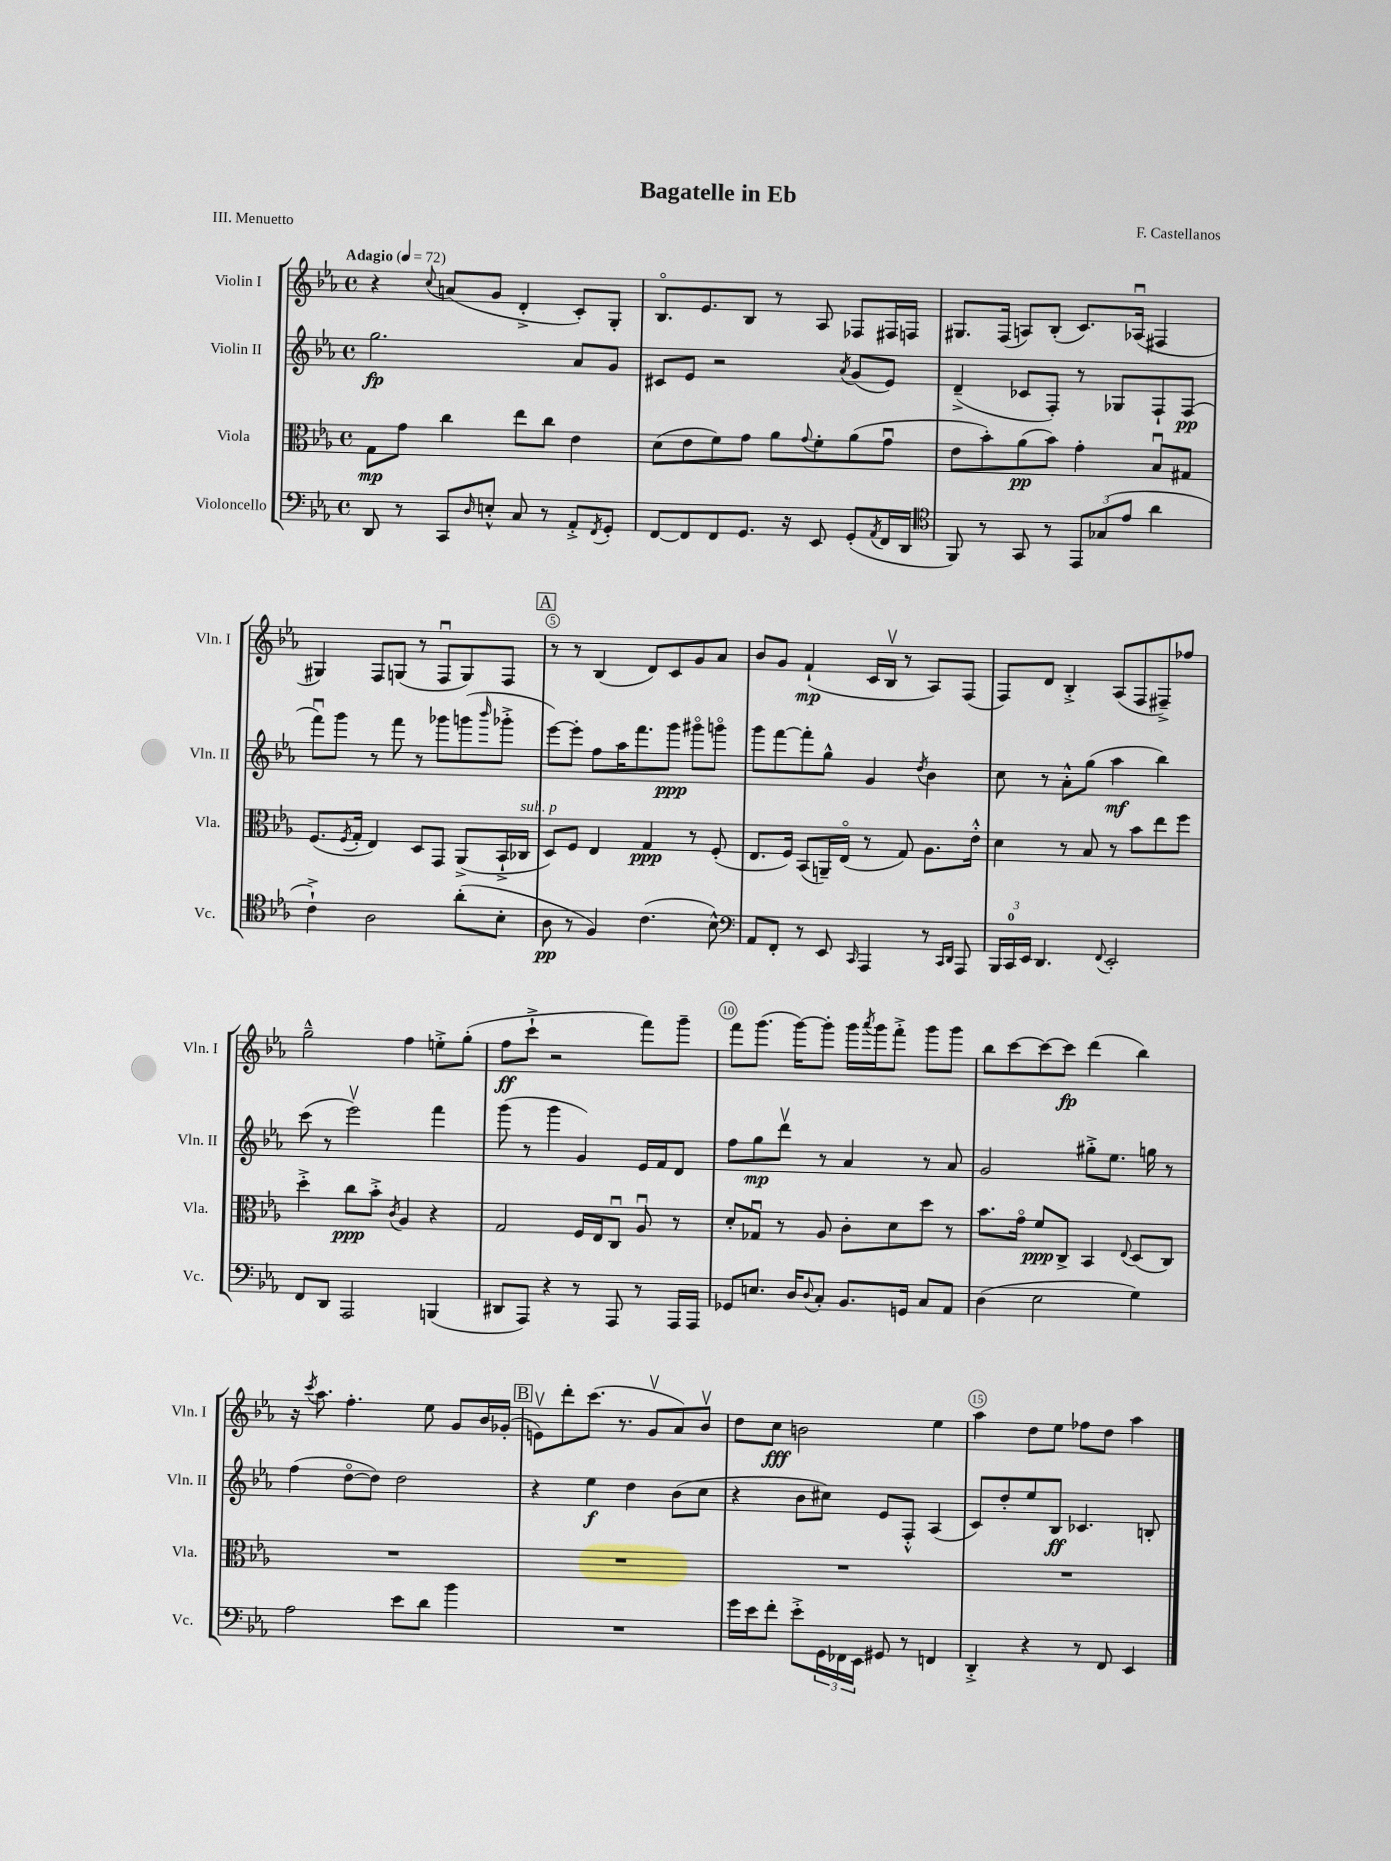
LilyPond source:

\header { title = "Bagatelle in Eb" composer = "F. Castellanos" piece = "III. Menuetto" }
<<
\new StaffGroup <<
\new Staff = "s0" \with { instrumentName = "Violin I" shortInstrumentName = "Vln. I" } {
    \clef treble \key ees \major \defaultTimeSignature \time 4/4 \tempo "Adagio" 4 = 72
    r4 \appoggiatura { c''8 } a'8( g'8 d'4-.-> c'8-.) g8-. |
    bes8.\flageolet ees'8. bes8 r8 aes8 fes8 fis16 f16 |
    gis8. f16( a8) bes8-.( c'8.) aes16\downbow( fis4 |
    gis4) f8 g8( r8 f8\downbow g8) f8 |
    \mark \markup { \box "A" } r8 r8 bes4( d'8) c'8 g'8 aes'8 |
    bes'8 g'8 f'4-!\mp( c'16 bes16\upbow r8 aes8) f8( |
    f8) d'8 bes4-.-> aes8( f8 fis8--->) fes''8 |
    g''2---^ f''4 e''8-.-> g''8-.( |
    f''8\ff c'''8-!-> r2 f'''8) g'''8-- |
    f'''8 g'''8.( g'''16~) g'''8-. g'''16 \acciaccatura { aes'''8 } g'''16 f'''8-.-> g'''8 g'''8 |
    bes''8 c'''8~ c'''8~ c'''8\fp d'''4( bes''4) |
    r16 \acciaccatura { c'''8 } aes''8. f''4.-. ees''8 g'8 bes'16 ges'16-.( |
    \mark \markup { \box "B" } e'8\upbow) d'''8-. c'''8.( r8. g'8\upbow aes'8) bes'8\upbow |
    d''8 c''8\fff b'2 ees''4 |
    aes''4 d''8 ees''8 fes''8 d''8 aes''4 \bar "|." |
}
\new Staff = "s1" \with { instrumentName = "Violin II" shortInstrumentName = "Vln. II" } {
    \clef treble \key ees \major \defaultTimeSignature \time 4/4
    g''2.\fp aes'8 g'8 |
    cis'8 ees'8 r2 \acciaccatura { aes'8 } g'8( ees'8) |
    d'4--->( ces'8 f8-.) r8 ges8 f8-! f8\pp( |
    f'''8\downbow) g'''8 r8 f'''8 r8 ges'''8 g'''8( \grace { bes'''16 } ges'''8-.-> |
    \mark \markup { \box "A" } ees'''8~) ees'''8-. f''8 aes''16 f'''8. g'''8\ppp gis'''8\flageolet g'''8\flageolet |
    g'''8 f'''8~ f'''8-. g''8-^ g'4 \acciaccatura { d''8 } bes'4 |
    c''8 r8 aes'8-.-^ g''8( aes''4\mf bes''4) |
    c'''8( r8 ees'''2\upbow) f'''4 |
    g'''8( r8 g'''4 g'4) ees'16 f'16 d'8 |
    f''8 g''8\mp d'''8\upbow r8 aes'4 r8 aes'8 |
    g'2 gis''8-.-> ees''8. g''16 r8 |
    f''4( d''8~\flageolet d''8) d''2 |
    \mark \markup { \box "B" } r4 ees''4\f d''4 bes'8( c''8 |
    r4 bes'8 cis''8) ees'8 f8-.-^ aes4( |
    c'8) d''8-. ees''8 bes8\ff ces'4. b8-. \bar "|." |
}
\new Staff = "s2" \with { instrumentName = "Viola" shortInstrumentName = "Vla." } {
    \clef alto \key ees \major \defaultTimeSignature \time 4/4
    g8\mp g'8 c''4 ees''8 c''8 ees'4 |
    d'8( ees'8 f'8) g'8 aes'8 \appoggiatura { g'8 } f'8-. aes'8( g'8\downbow |
    ees'8 bes'8-.) aes'8\pp( bes'8) g'4-. bes8\downbow gis8 |
    f8.( \acciaccatura { f8 } g16-. ees4) d8 g,8 aes,8->( bes,16-!-> ces16^\markup { \italic "sub. p" } |
    \mark \markup { \box "A" } d8) f8 ees4 g4\ppp r8 f8-.( |
    ees8. f16) bes,8( a,16--) ees16\flageolet( r8 g8) aes8. ees'16-.-^ |
    d'4 r8 bes8 r8 bes'8 ees''8 f''8 |
    d''4-.-> c''8\ppp bes'8-.-> \acciaccatura { c'8 } aes4 r4 |
    g2 f16 ees16 c8\downbow aes8\downbow r8 |
    d'8-. ges8\downbow r8 aes8 c'8-. d'8 d''8 r8 |
    bes'8. g'16\flageolet f'8\ppp c8-> bes,4 \appoggiatura { ees8 } d8( c8) |
    R1 |
    \mark \markup { \box "B" } R1 |
    R1 |
    R1 \bar "|." |
}
\new Staff = "s3" \with { instrumentName = "Violoncello" shortInstrumentName = "Vc." } {
    \clef bass \key ees \major \defaultTimeSignature \time 4/4
    d,8 r8 c,8 \grace { d16 } e8-.-^ c8 r8 aes,8-.-> \acciaccatura { f,8 } g,8-. |
    f,8~ f,8 f,8 g,8. r16 ees,8 g,8-.( \acciaccatura { aes,8 } f,16 d,16 |
    \clef tenor f,8) r8 g,8 r8 \tuplet 3/2 { ees,8 ges8( ees'8 } aes'4 |
    c'4-!->) aes2 aes'8-.( bes8-. |
    \mark \markup { \box "A" } aes8\pp r8 f4) c'4.( bes8-^) |
    \clef bass aes,8 f,8-. r8 ees,8 \grace { c,16 } aes,,4 r8 \grace { c,16 d,16 } aes,,8 |
    \tuplet 3/2 { bes,,16 c,16-0 ees,16 } d,4. \appoggiatura { f,8 } ees,2-. |
    f,8 d,8 aes,,2 b,,4( |
    dis,8 aes,,8) r4 r8 aes,,8 r8 aes,,16 aes,,16 |
    ges,8 e8. d16 \appoggiatura { d8 } c8-. bes,8. g,16 c8 aes,8 |
    d4( ees2 g4) |
    aes2 ees'8 d'8 bes'4 |
    \mark \markup { \box "B" } R1 |
    g'16 ees'16 f'8-. ees'8-.-> \tuplet 3/2 { g,16 fes,16 ees,16 } gis,8 r8 f,4 |
    d,4-.-> r4 r8 f,8 ees,4 \bar "|." |
}
>>
>>
\layout { \context { \Score \override BarNumber.break-visibility = ##(#f #t #t) barNumberVisibility = #(every-nth-bar-number-visible 5) \override BarNumber.stencil = #(make-stencil-circler 0.1 0.3 ly:text-interface::print) } }
